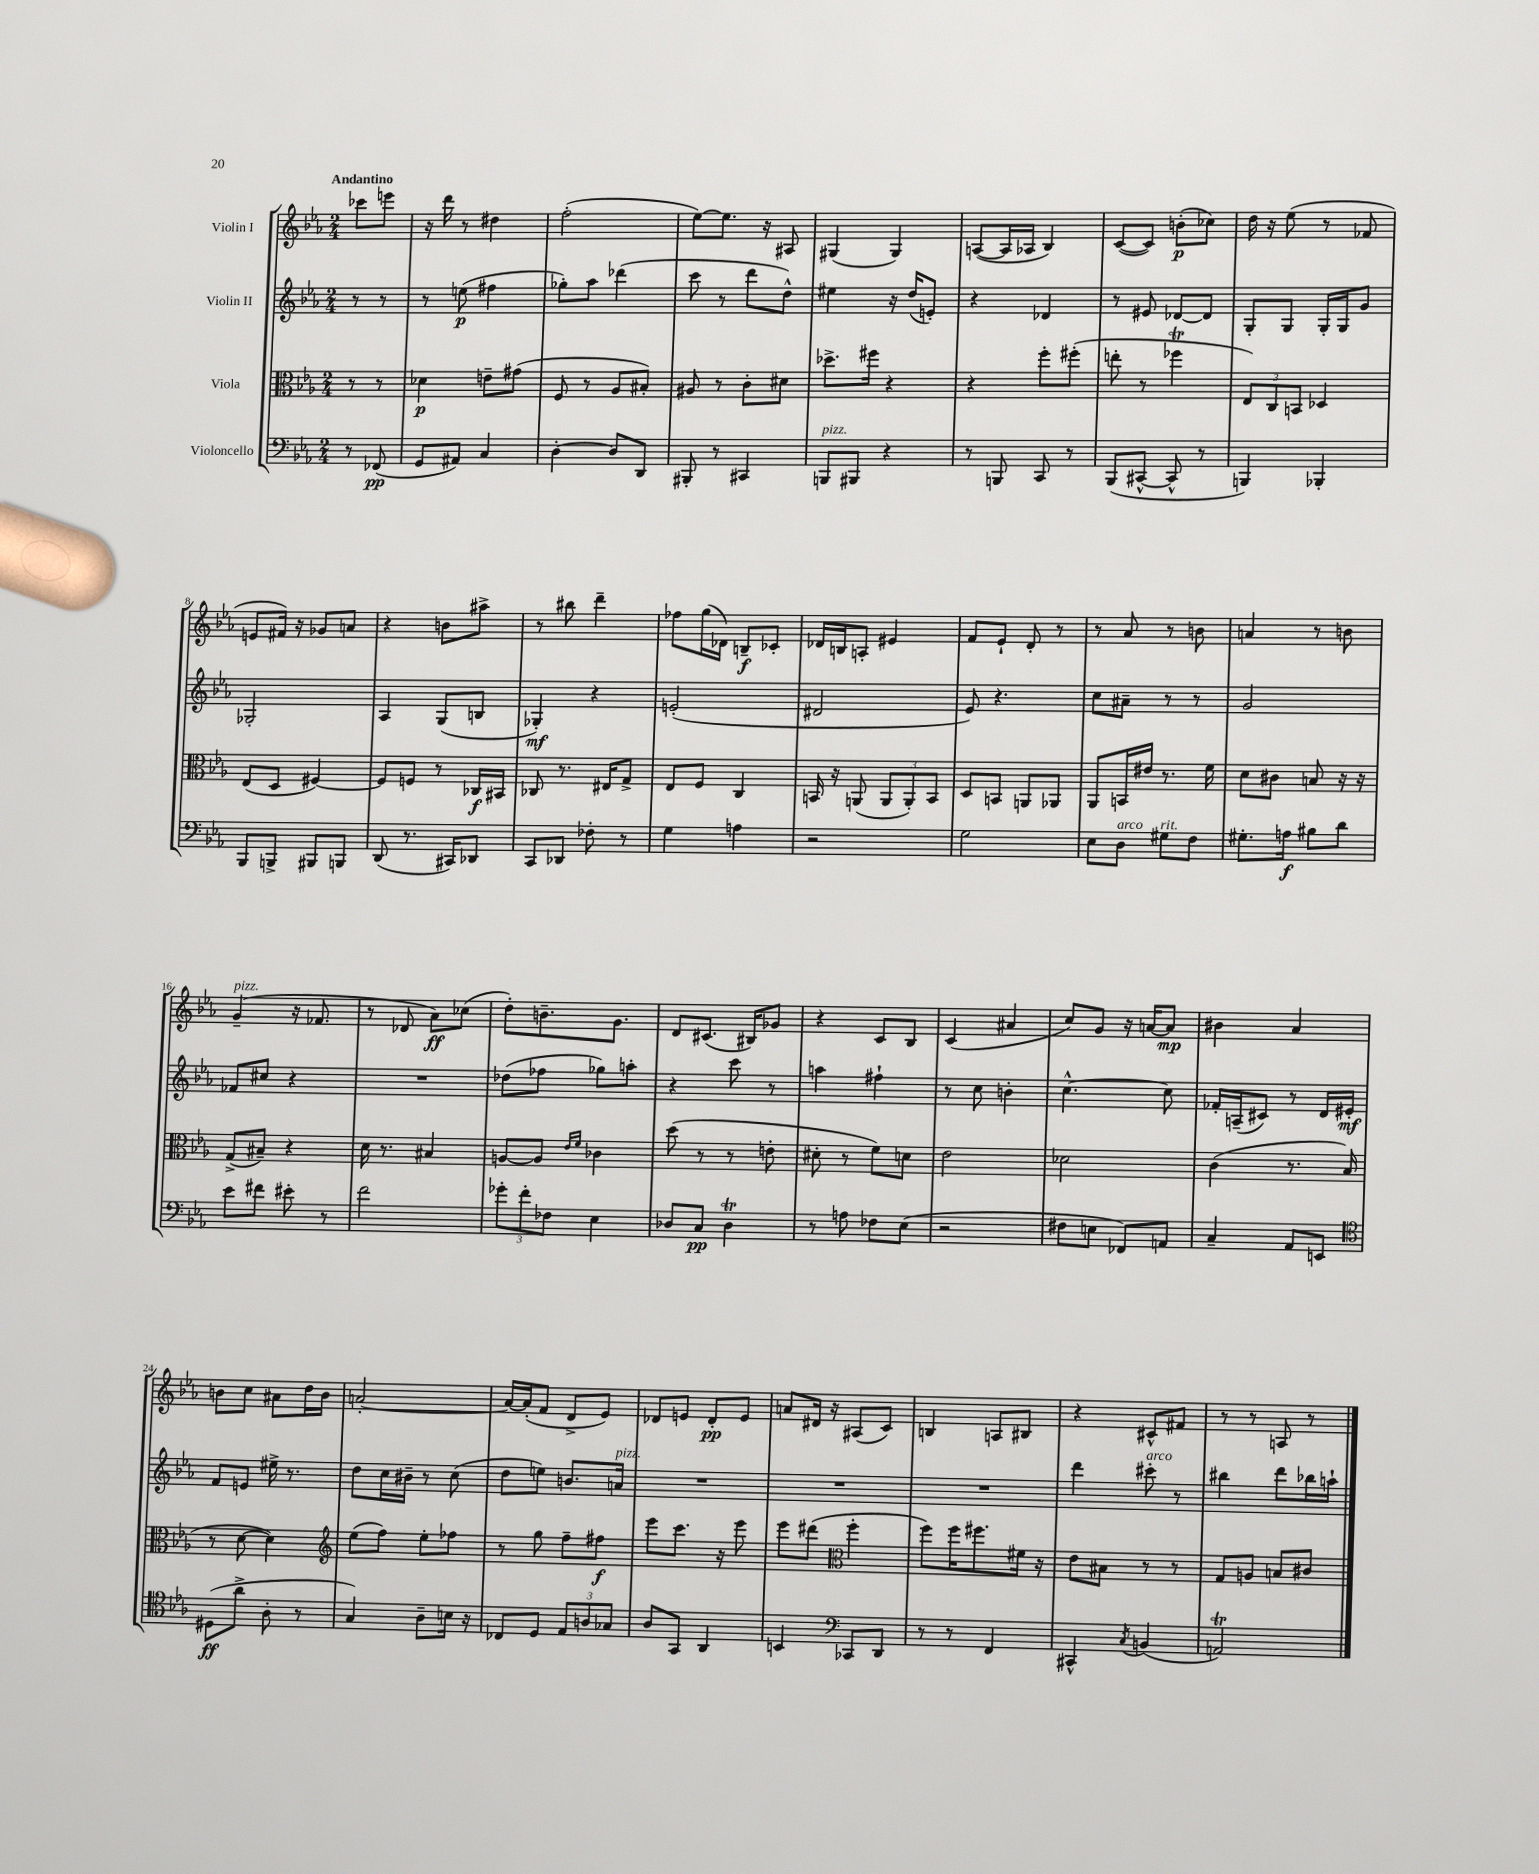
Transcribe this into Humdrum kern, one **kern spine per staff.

**kern	**kern	**kern	**kern
*staff4	*staff3	*staff2	*staff1
*clefF4	*clefC3	*clefG2	*clefG2
*k[b-e-a-]	*k[b-e-a-]	*k[b-e-a-]	*k[b-e-a-]
*M2/4	*M2/4	*M2/4	*M2/4
8r	8r	8r	8ccc-\L
(8FF-/	8r	8r	8eee\J
=	=	=	=
8GG/L	4d-\	8r	16r
.	.	.	16ddd\
8AA#/J)	.	(8ee\	8r
4C/	8e~\L	4ff#\	4dd#\
.	(8g#\J	.	.
=	=	=	=
[4D'\	8F/	8gg-'\L)	(2ff'\
.	8r	8aa-\J	.
8D/]L	8A-/L	(4ddd-\	.
8DD/J	8B#'/J)	.	.
=	=	=	=
8BBB#'/	8A#/	8ccc\	[8ee-\L)
8r	8r	8r	8.ee-\]J
4CC#/	8c'\L	8ddd\L	.
.	.	.	16r
.	8d#\J	8dd^^\J)	8A#/
=	=	=	=
8BBB/L	8.dd-^\L	4ee#\	(4G#/
8BBB#/J	.	.	.
.	16ff#\Jk	.	.
4r	4r	16r	4G#/)
.	.	(16dd/LK	.
.	.	8e'/J)	.
=	=	=	=
8r	4r	4r	([8A/L
8BBB/	.	.	16A/]L
.	.	.	16A-/JJ
8CC/	8ff'\L	4d-/	4B-/)
8r	(8ff#'\J	.	.
=	=	=	=
(8BBB-/L	8ee'\	8r	([8c/L
[8CC#^^/J	8r	8e#/	8c/]J)
8CC#^^/]	4ff-\	[8d-/L	(8b'\L
8r	.	8d-/]J	8cc-\J)
=	=	=	=
4BBB/)	12E-/L)	8G'/L	16dd\
.	.	.	16r
.	12C/	.	.
.	.	8G/J	(8ee-\
.	12BB/J	.	.
4BBB-'/	4D-/	16G'/LL	8r
.	.	16G/J	.
.	.	8g/J	8f-/
=	=	=	=
8BBB-/L	(8E-/L	2G-'/	8e/L
8BBB^/J	8D/J	.	16f#/Jk)
.	.	.	16r
8BBB#/L	[4F#/)	.	8g-/L
8BBB/J	.	.	8a/J
=	=	=	=
(8DD/	8F#/]L	4A-/	4r
8.r	8F/J	.	.
.	8r	(8G/L	8b\L
16CC#/LK)	.	.	.
8DD-/J	16C-/LL	8B/J	8aa#^\J
.	16BB#/JJ	.	.
=	=	=	=
8CC/L	8C-/	4G-'/)	8r
8DD-/J	8.r	.	8bb#\
8F-'\	.	4r	4ddd~\
.	16E#/LK	.	.
8r	8G^/J	.	.
=	=	=	=
4G\	8E-/L	(2e'/	8ff-\L
.	8F/J	.	(16gg\L
.	.	.	16d-\JJ)
4A\	4C/	.	8B~/L
.	.	.	8c-'/J
=	=	=	=
2r	16BB/	2d#/	16d-/LL
.	16r	.	16B/J
.	(8AA/	.	8A'/J
.	12AA/L	.	4e#/
.	12AA'/)	.	.
.	12BB/J	.	.
=	=	=	=
2G\	8D/L	8e-/)	8f/L
.	8BB/J	4.r	8e-`/J
.	8AA/L	.	8d'/
.	8AA-/J	.	8r
=	=	=	=
8E-\L	8AA-/L	8cc\L	8r
8D\J	16BB/L	8a#~\J	8a-/
.	16e#/JJ	.	.
8G#\L	8.r	8r	8r
8F\J	.	8r	8b\
.	16f\	.	.
=	=	=	=
8.G#'\L	8d\L	2g/	4a/
.	8c#\J	.	.
16A\Jk	.	.	.
8B#\L	8B/	.	8r
8d\J	16r	.	8b\
.	16r	.	.
=	=	=	=
8e-\L	(8G^/L	8f-/L	(4g~/
8f#\J	8B#~/J)	8cc#/J	.
8e#'\	4r	4r	16r
.	.	.	8.f-/
8r	.	.	.
=	=	=	=
2f\	16d\	2r	8r
.	8.r	.	.
.	.	.	8d-/
.	4B#/	.	8a-\L)
.	.	.	(8cc-\J
=	=	=	=
12g-'\L	[8A/L	(8dd-\L	8dd'\L)
12f'\	.	.	.
.	8A/]J	8ff-\J	8.b~\
12F-\J	.	.	.
.	16qqe-/LL	.	.
.	16qqf/JJ	.	.
4E-\	4c-\	8gg-\L)	.
.	.	.	8.g\J
.	.	8aa'\J	.
=	=	=	=
8D-/L	(8dd\	4r	8d/L
8C/J	8r	.	(8.c#/J
4D-\	8r	8ccc\	.
.	.	.	16B#/LK)
.	8e'\	8r	8g-/J
=	=	=	=
8r	8d#'\	4aa\	4r
8A\	8r	.	.
8F-\L	8f\L)	4ff#`\	8c/L
(8E-\J	8d\J	.	8B-/J
=	=	=	=
2r	2e-\	8r	(4c/
.	.	8cc\	.
.	.	4b'\	4a#/
=	=	=	=
8F#\L	2d-\	[4.cc^^\	8cc/L)
8E\J	.	.	8g/J
8FF-/L)	.	.	16r
.	.	.	[16a/LK
8AA/J	.	8cc\]	8a/]J
=	=	=	=
4C~/	(4c\	16f-'/LL	4b#\
.	.	(16A~/J	.
.	.	8c#/J)	.
8AA-/L	8.r	8r	4a-/
8EE/J	.	16d/LL	.
.	16B-/	16e#'/JJ	.
=	=	=	=
*clefC4	*	*	*
(8D#\L	8r	8f/L	8b\L
8a-^\J	[8d\	8e/J	8cc\J
8A-'\	4d\])	16ee#^\	8a#\L
.	.	8.r	.
8r	.	.	16dd\L
.	.	.	16b\JJ
=	=	=	=
*	*clefG2	*	*
4G/)	(8ee-\L	8dd\L	[2a'/
.	8ff\J)	16cc\L	.
.	.	16b#~\JJ	.
8A-~\L	8ee-'\L	8r	.
16B\Jk	8ff-\J	(8cc\	.
16r	.	.	.
=	=	=	=
8C-/L	8r	8dd\L	16a/_LL
.	.	.	(16a'/]J
8D/J	8gg\	8ee\J)	8f/J
12E-/L	8ff~\L	8.b/L	8d^/L
12A/	.	.	.
.	8ff#\J	.	8e-/J)
12G-/J	.	.	.
.	.	16a/Jk	.
=	=	=	=
8A-/L	8eee-\L	2r	8d-/L
8GG/J	8.ccc\J	.	8e/J
4AA-/	.	.	8d-'/L
.	16r	.	.
.	8eee-\	.	8e/J
=	=	=	=
4BB/	8eee-\L	2r	8a/L
.	(8ddd#\J	.	16d#/Jk
.	.	.	16r
*clefF4	*clefC3	*	*
8CC-/L	4ff'\	.	(8A#/L
8DD/J	.	.	8c/J)
=	=	=	=
8r	8ff\L)	2r	4B/
8r	16ff\K	.	.
.	8.ff#\	.	.
4FF/	.	.	8A/L
.	16f#\Jk	.	8B#/J
.	16r	.	.
=	=	=	=
4CC#^^/	8e-\L	4ddd\	4r
.	8B#\J	.	.
8qC/	.	.	.
(4BB/	8r	8ccc#'\	8c#^^/L
.	8r	8r	8f#/J
=	=	=	=
2AA/)	8G/L	4bb#\	8r
.	8A/J	.	8r
.	8B/L	8ddd\L	8A/
.	8c#/J	16bb-\L	8r
.	.	16aa`\JJ	.
==	==	==	==
*-	*-	*-	*-
